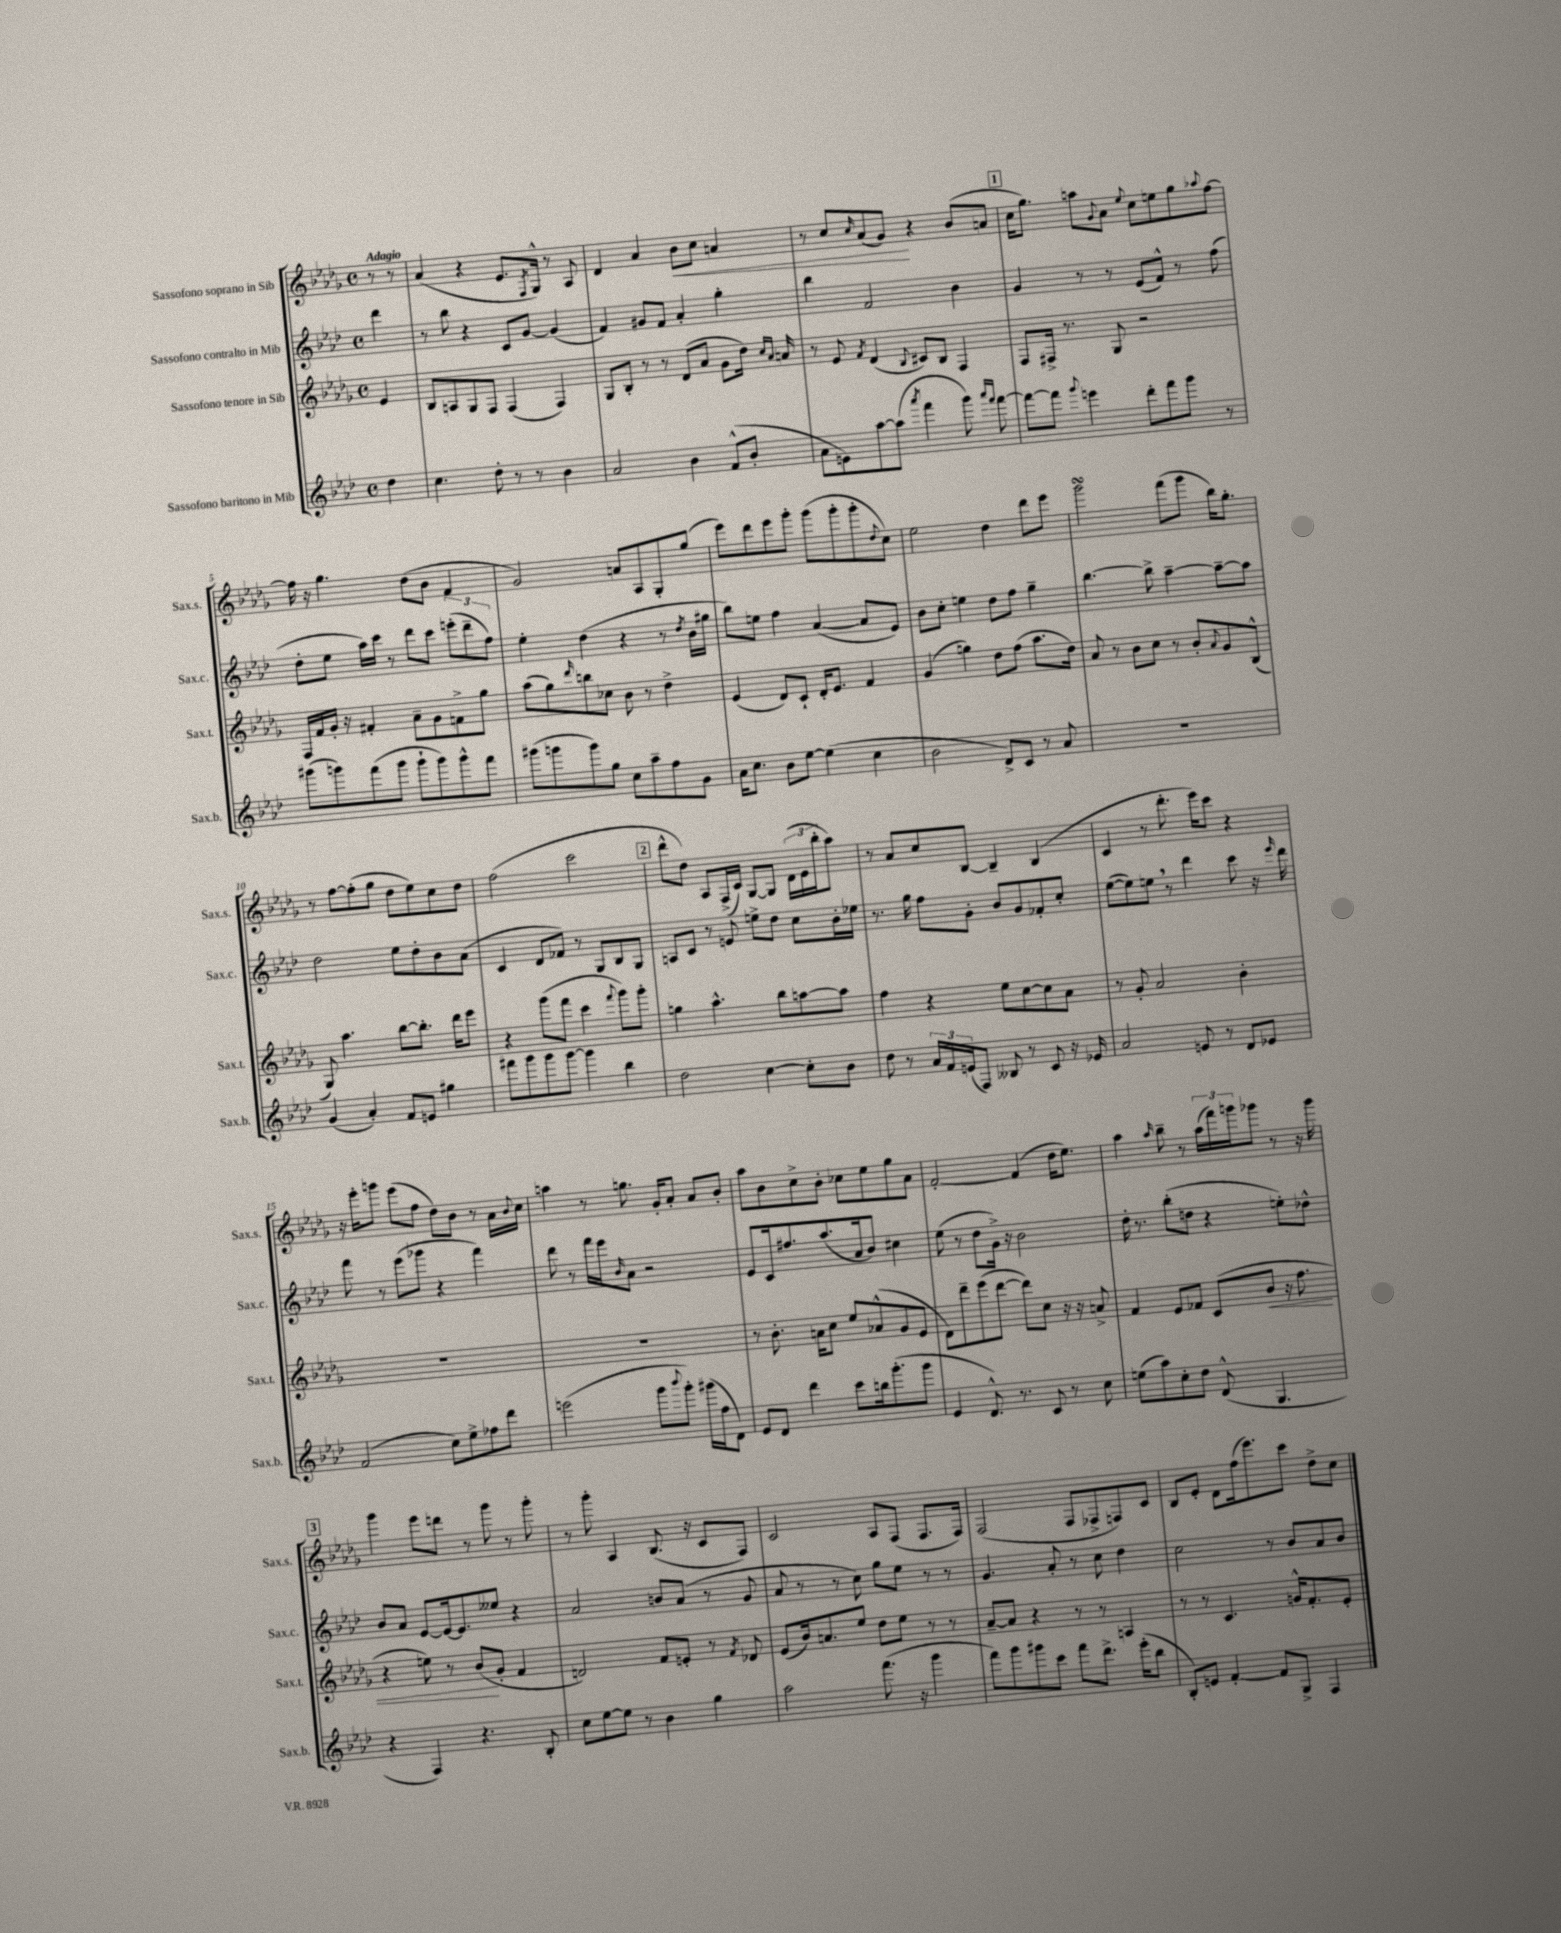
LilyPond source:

<<
\new StaffGroup <<
\new Staff = "s0" \with { instrumentName = "Sassofono soprano in Sib" shortInstrumentName = "Sax.s." } {
    \clef treble \key des \major \defaultTimeSignature \time 4/4 \partial 4 \tempo "Adagio"
    r8 r8 |
    aes'4( r4 ees'8. \acciaccatura { f8 } ges16-^) r8 aes8 |
    des'4 aes'4 bes'8\< c''8 a'4 |
    r8 c''8 \grace { c''16 } aes'8( ges'8\!) r4 bes'8( a'8 |
    \mark \markup { \box "1" } c''16 ges''8.) a''8 \appoggiatura { ges'8 } aes'8 \appoggiatura { ees''8 } c''8 e''8 ges''8 \appoggiatura { aes''8 } f''8~ |
    f''16 r16 ges''4. des''8( bes'8 f'4 |
    ges'2) a'8 aes8 ges8-. ges''8( |
    ees'''8) des'''8 ees'''8 ges'''8-. ges'''8( ges'''8-. ges'''8-. \appoggiatura { des''8 } c''8) |
    ees''2 des''4 des'''8 ees'''8 |
    ges'''2\turn f'''8( ges'''8 bes''16) ges''8.-. |
    r8 f''8~ f''8-.( ges''8 des''8 ees''8) c''8 des''8 |
    f''2( c'''2 |
    \mark \markup { \box "2" } des'''8-^ des''8) aes8 f16->( c'16) ges8~ ges8 \tuplet 3/2 { des'16( ees'16 bes''16-. } aes''8) |
    r8 aes'8 c''8 bes8~ bes4-- bes4( |
    c'4 r8 des'''8.-. ees'''16) c'''8 r4 |
    r16 ees'''16-. g'''8 ees'''8( f''8 des''8) bes'8 r8 aes'16 \appoggiatura { bes'8 } c''16 |
    a''4 r8 g''8. ges'16-. aes'8-. aes'8 bes'8-. |
    aes''8 bes'8 c''8-> bes'8-. ces''8 ees''8 ges''8 aes'8 |
    f'2~-. f'4( des''16 ees''8.) |
    aes''4 \grace { aes''16 } bes''8-- r8 \tuplet 3/2 { aes''16( f'''16) g'''16 } ges'''8 r8 r16 ges'''16 |
    \mark \markup { \box "3" } ges'''4 ees'''8 d'''8 r8 ges'''8 r8 ges'''8-. |
    r8 ges'''8-. aes4 bes8.( r16 c'8 f8) |
    c'2 aes8 f8( f8. f16) |
    f2( f8 fes8-> f8) c'8 |
    bes8 ees'8-. des'8 f''16( ees'''8.) c'''8 des''8-> c''8 \bar "|." |
}
\new Staff = "s1" \with { instrumentName = "Sassofono contralto in Mib" shortInstrumentName = "Sax.c." } {
    \clef treble \key aes \major \defaultTimeSignature \time 4/4 \partial 4
    des'''4 |
    r8 bes''8 r4 c'8 g'8~ g'4( |
    f'4) gis'8 f'8 aes'4-. g''4-. |
    bes''4 f'2 bes'4 |
    \mark \markup { \box "1" } g'4 r8 r8 ees'8( f'8-^) r8 f''8( |
    des''8-. ees''8 aes''16) c'''16 r8 des'''8 c'''8 \tuplet 3/2 { e'''8-.( des'''8-- f''8) } |
    ees''4-. des''4( r4 r8 \acciaccatura { des''8 } bes'16 gis''16 |
    bes''8) e''8 f''4 aes'4~( aes'8 ees'8) |
    bes'8 c''8-. e''4 des''8 f''8 g''4-- |
    bes''4.~ bes''8-> aes''4~-- aes''8~-- aes''8 |
    des''2 ees''8 des''8-. bes'8 aes'8( |
    c'4 des'8 fes'8) r8 g8 bes8 g8 |
    \mark \markup { \box "2" } a8 c'8 r8 e'8 e''8-> des''8 c''8 bes'16-. ees''16 |
    r8. g''16 f''8 g'8-. bes'8 g'8 fes'8-. c''8-. |
    ees''8~( ees''8) e''8 \breathe r8 des'''4 c'''8 r16 \grace { ees'''16 } des'''16 |
    f'''8 r8 ees'''8( ges'''8 r4 f'''4) |
    des'''8 r8 f'''16 ees'''16 \grace { bes'16 } aes'8 r2 |
    ees'8 c'16 fis''8. aes''8.( aes'16 bes'8) cis''4 |
    ees''8( r8 des''8 g'16->) r16 bes'2 |
    des''16-. r8. bes''8-.( d''8 r4 e''8-.) des''8-^ |
    \mark \markup { \box "3" } bes'8 aes'8 ees'8~ ees'16~ ees'8. eeses''8 r4 |
    aes'2 b'8 aes'8( r8 g'8 |
    aes'8 r8 r8 c''8) g''8 ees''8 r8 r8 |
    g'4. aes'8-. r8 c''8 des''4 |
    c''2 r8 bes'8 aes'8 bes'8 \bar "|." |
}
\new Staff = "s2" \with { instrumentName = "Sassofono tenore in Sib" shortInstrumentName = "Sax.t." } {
    \clef treble \key des \major \defaultTimeSignature \time 4/4 \partial 4
    ees'4 |
    bes8 a8 ges8 f8 f4( f4) |
    ges8 bes8-. r8 r8 des'8( aes'8 ges'8 des''16) \grace { c''16 aes'16 } a'16 |
    r8 ees'8 \acciaccatura { f'8 } des'4( \appoggiatura { bes8 } cis'8) bes8 f4 |
    \mark \markup { \box "1" } f8 fis16-> r8. ges8 r2 |
    f16 f'16 ges'16-. r16 fis'4-. aes'8-- ges'8 f'8-> ges''8 |
    aes''8( ges''8) \grace { des'''16 } b''8 ces''8 bes'8 r8 des''4-> |
    ees'4( des'8) c'8-! des'16-. ees'8. f'4 |
    ges'4( g''4) des''8 f''8( aes''8. des''16) |
    aes'8 r8 bes'8 c''8 r8 bes'8-. \appoggiatura { aes'8 } ges'8 bes8-^( |
    ges8) aes''4. bes''8~ bes''8.-. des'''16 ees'''8 |
    r4 ges'''8( f'''8 c'''4 \appoggiatura { f'''8 } ges'''8) ges'''8-. |
    \mark \markup { \box "2" } g''4 aes''4.-^ bes''8 a''8~ a''8 |
    f''4 r4 ees''8 c''8~ c''8 aes'8 |
    r8 ges'8-. aes'2 bes'4-. |
    R1 |
    R1 |
    r8 bes'8.-. a'16 c''8 ees''8 aes'8-^( ges'8 ees'8 |
    des'8) des'''8-- ees'''8( des'''8~ des'''8) c''8 r16 r16 a'8-> |
    f'4 ees'8 fes'8 c'8( bes'8\< r16 f''8. |
    \mark \markup { \box "3" } r4 e''8) r8 bes'8\!( ges'8-. f'4 |
    d'2) f'8 e'8-. r8 \acciaccatura { f'8 } des'8 |
    ees'8( bes'16) a'8. ees''8 des''8 ees''8 r8 r8 |
    aes'8~-- aes'8 r4 r8 r8 a4 |
    r8 r8 c'4. g'16-^ f'8.-. ees'8-. \bar "|." |
}
\new Staff = "s3" \with { instrumentName = "Sassofono baritono in Mib" shortInstrumentName = "Sax.b." } {
    \clef treble \key aes \major \defaultTimeSignature \time 4/4 \partial 4
    des''4 |
    c''4. des''8-. r8 r8 bes'4 |
    aes'2 bes'4 f'8-^( bes'8-. |
    aes'8 e'8) aes''8~ aes''8( \acciaccatura { aes'''8 } f'''4 g'''8) \grace { aes'''16 f'''16 } f'''8~ |
    \mark \markup { \box "1" } f'''8~ f'''8 \appoggiatura { g'''8 } e'''4 des'''8-. f'''8 g'''8 r8 |
    gis'''8( g'''8) f'''8( g'''8 g'''8-! g'''8) g'''8-^ f'''8 |
    gis'''8( g'''8 g'''8) g''8 c''8 aes''8-- f''8 g'8 |
    aes'16 c''8. bes'8 ees''8~ ees''4( c''4 |
    bes'2 des'8->) c'8 r8 aes'8 |
    R1 |
    g'4( aes'4-.) f'8 e'8 gis''4 |
    fis'''8 g'''8 g'''8 g'''8~ g'''4 bes''4 |
    \mark \markup { \box "2" } des''2 c''4~ c''8-. bes'8 |
    des''8 r8 \tuplet 3/2 { aes'16 f'16 e'16( } f8) beses8 r8 c'8 r16 ees'16 |
    aes'2 e'8 r8 des'8 ees'8 |
    f'2( c''8) ees''8-> fes''8 des'''8 |
    e'''2( g'''8 \appoggiatura { bes'''8 } g'''8-.) gis'''16( f''16 des'8) |
    ees'8 des'8 des'''4 c'''8 b''16 g'''8.-.( g'''8 |
    ees'4 des'8.-^) r8. c'8 r8 c''8 |
    e''8( aes''8) c''8-. des''8 des'8-^( g4. |
    \mark \markup { \box "3" } r4 f4) r4. bes8-. |
    c''8 ees''8~ ees''8 r8 bes'4 g''4 |
    aes''2 f'''8.( r16 g'''4 |
    f'''8) g'''8 gis'''8 c'''8 f'''8 des'''8.-> ees'''16-.( bes''8 |
    bes8-.) e'8 f'4~-. f'8 g8-> f4 \bar "|." |
}
>>
>>
